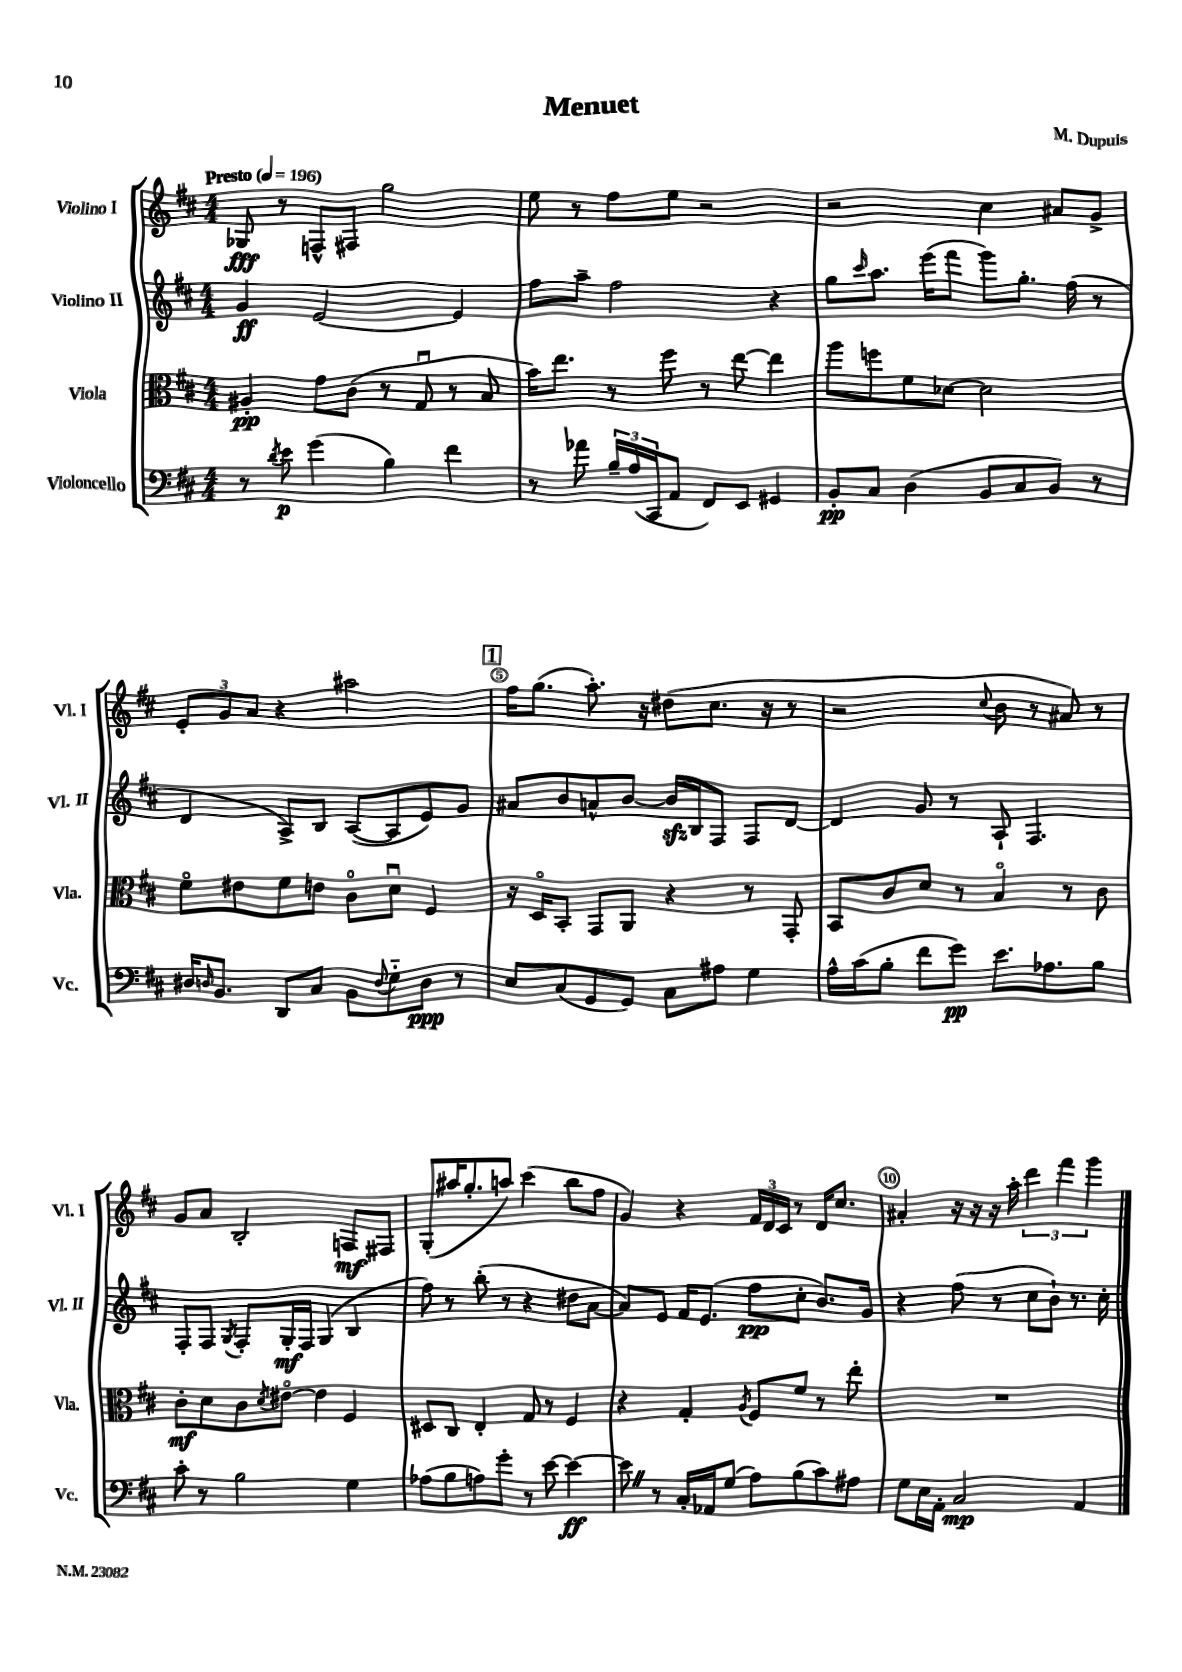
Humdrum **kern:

**kern	**kern	**kern	**kern
*staff4	*staff3	*staff2	*staff1
*clefF4	*clefC3	*clefG2	*clefG2
*k[f#c#]	*k[f#c#]	*k[f#c#]	*k[f#c#]
*M4/4	*M4/4	*M4/4	*M4/4
*MM196	*MM196	*MM196	*MM196
8r	4A#'	4g	8G-
8qd	.	.	.
8e	.	.	8r
(4g	8g	[2e	8F^^
.	(8c#	.	8F#
4B)	8r	.	2gg
.	8Gu	.	.
4f#	8r	4e]	.
.	8B	.	.
=	=	=	=
8r	16b)	8ff#	8ee
.	8.ee	.	.
8a-	.	8aa~	8r
24B~	8r	2ff#	8ff#
(24A	.	.	.
24CC#	.	.	.
8AA	8ff#	.	8ee
8FF#)	8r	.	2r
8EE	[8ee	.	.
4GG#	4ee]	4r	.
=	=	=	=
8BB'	8aa	8gg	2r
.	.	16qqccc#	.
8C#	8ff	8.aa	.
(4D	8f#	.	.
.	.	(16eee	.
.	[8d-	8fff#	.
8BB	2d-]	8ggg)	4cc#
8C#	.	8.gg'	.
8BB)	.	.	8a#
.	.	(16ff#	.
8r	.	8r	8g^
=	=	=	=
16D#	8f#o	4d	12e'
16qqD	.	.	.
8.BB	.	.	.
.	.	.	12g
.	8e#	.	.
.	.	.	12a
8DD	8f#	8A^)	4r
8C#	8e	8B	.
8BB	8c#o	([8A	2aa#
8qqF#	.	.	.
8G'~	8du	8A]	.
8D	4F#	8e)	.
8r	.	8g	.
=	=	=	=
8E	16r	8a#	16ff#
.	16Do	.	(8.gg
(8C#	8BB'	8b	.
8GG	8GG	8a^^	8.aa')
8GG)	8AA	[8b	.
.	.	.	16r
8C#	4r	16b]	(8dd#
.	.	16B	.
8A#	.	8F#	8.cc#
4G	8r	8F#	.
.	.	.	16r
.	8GG'	[8d	8r
=	=	=	=
16A^^	8BB	4d]	2r
(16c#	.	.	.
8B'	8c#	.	.
8f#	8d	8g	.
8g)	8r	8r	.
.	.	.	8qqcc#
8.e	4Bo	8A`	8b
.	.	4.F#	8r
8.A-	.	.	.
.	8r	.	8a#)
8B	8c#	.	8r
=	=	=	=
8c#'	8c#'	8F#'	8g
8r	8d	8F#	8a
.	.	8qG	.
2B	8c#	8F#'	2B'
.	8qd	.	.
.	[8e#o	16G'	.
.	.	16F#	.
.	4e#]	(4G	.
4G	4F#	4B	8F
.	.	.	8F#
=	=	=	=
(8A-	8D#	8ff#)	(8G'
8B	8C#	8r	16aa#
.	.	.	8.gg'
8A)	4E'	(8bb'	.
8g'	.	8r	8aa)
8r	8G	4r	(4ccc#
[8e	8r	.	.
4e_	4F#	8dd#	8bb
.	.	[8a	8ff#
=	=	=	=
8e]	4r	8a])	4g)
8r	.	8e	.
16C#'	4G'	16f#	4r
16AA-	.	(8.e	.
(8G	.	.	.
.	8qA	.	.
8A)	8F#	8ff#	24f#
.	.	.	24d
.	.	.	24c#
(8B	8f#	8cc#'	8r
8c#)	8r	8.b)	16d
.	.	.	8.cc#
8A#	8ee'	.	.
.	.	16g	.
=	=	=	=
8G	1r	4r	4a#'
16E	.	.	.
16AA'	.	.	.
2C#	.	(8ff#	16r
.	.	.	16r
.	.	8r	16r
.	.	.	16aa'
.	.	8cc#	6ddd
.	.	8b`)	.
.	.	.	6fff#
4AA	.	8.r	.
.	.	.	6ggg
.	.	16cc#'	.
==	==	==	==
*-	*-	*-	*-
